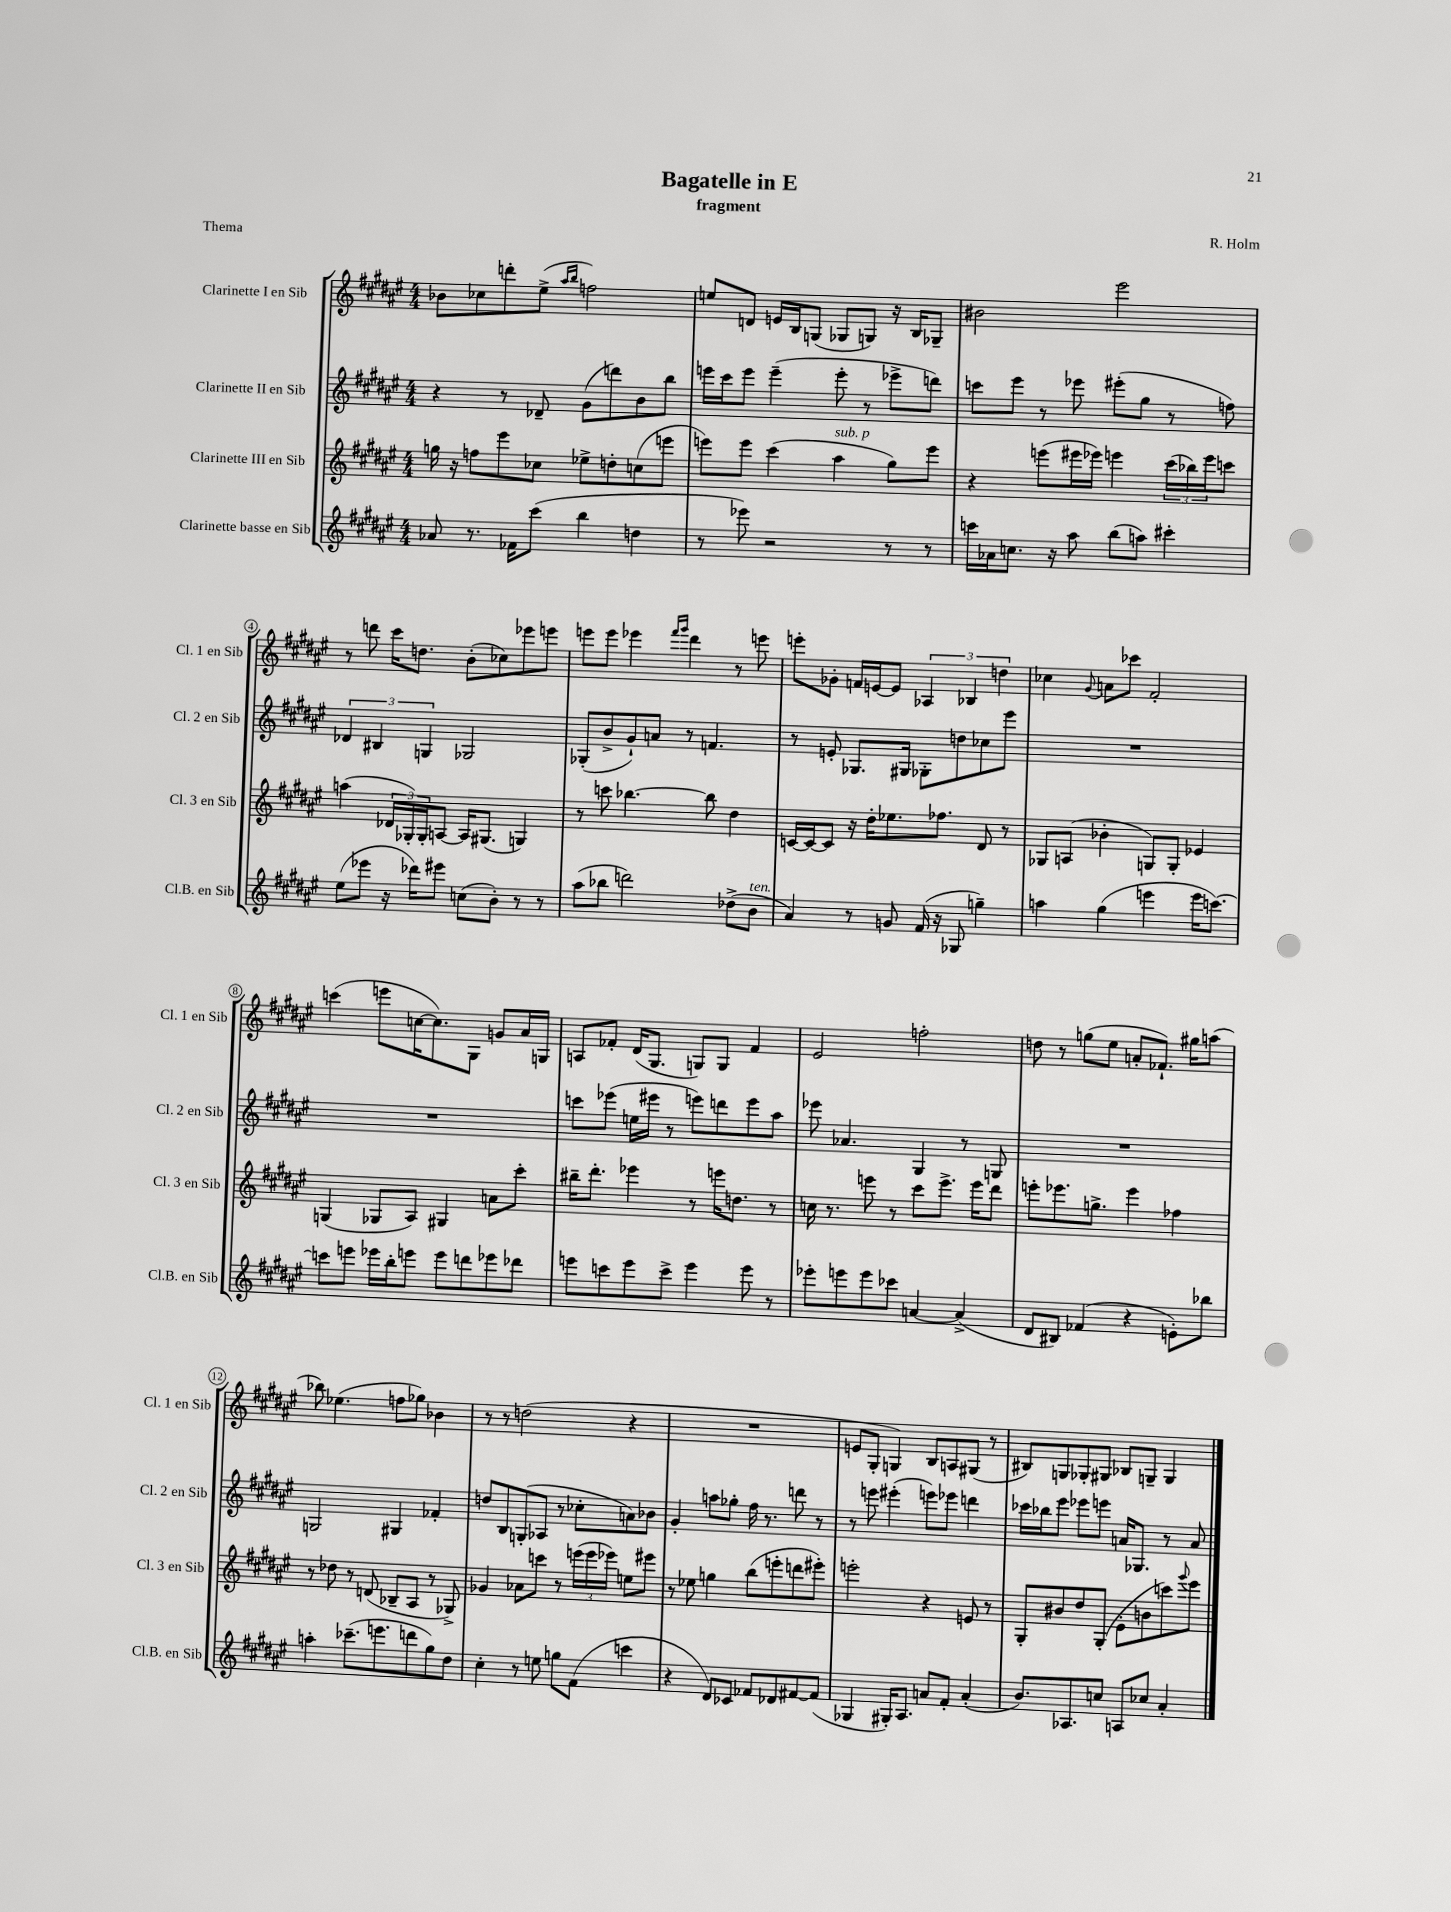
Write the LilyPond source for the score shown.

\header { title = "Bagatelle in E" composer = "R. Holm" subtitle = "fragment" piece = "Thema" }
<<
\new StaffGroup <<
\new Staff = "s0" \with { instrumentName = "Clarinette I en Sib" shortInstrumentName = "Cl. 1 en Sib" } {
    \clef treble \key fis \major \numericTimeSignature \time 4/4
    bes'8 ces''8 d'''8-. eis''8->( \grace { ais''16 b''16 } f''2) |
    e''8 d'8 e'16 b16 g8( ges8 g8) r16 b16 ges8-- |
    bis'2 eis'''2 |
    r8 d'''8 cis'''16 d''8. b'8-.( ces''8) ees'''8 e'''8 |
    e'''8 e'''8 ees'''4 \grace { fis'''16 gis'''16 } dis'''4 r8 e'''8 |
    e'''8-. ges'8-. f'16 e'16~ e'8 \tuplet 3/2 { aes4 bes4 d''4 } |
    ces''4 \appoggiatura { gis'8 } a'8 ces'''8 fis'2-. |
    c'''4( e'''8 c''16~ c''8.) gis8 g'8 ais'16 g16 |
    a8 fes'8-. dis'16( gis8. g8) g8 fes'4 |
    eis'2 f''2-. |
    d''8 r8 g''8( eis''8 a'8-. fes'8.-!) gis''16 a''8( |
    bes''8) ees''4.( f''8 ges''8) bes'4 |
    r8 r8 d''2( r4 |
    R1 |
    e'8 gis8-. g4) b8 a8 gis8( r8 |
    bis8) g8 ges8-. gis8 bes8 g8-- g4 \bar "|." |
}
\new Staff = "s1" \with { instrumentName = "Clarinette II en Sib" shortInstrumentName = "Cl. 2 en Sib" } {
    \clef treble \key fis \major \numericTimeSignature \time 4/4
    r4 r8 des'8-- gis'8( d'''8) b'8 b''8 |
    e'''16 cis'''16 e'''8 e'''4--( e'''8-. r8 ees'''8-> d'''8) |
    c'''8 eis'''8 r8 ees'''8 eis'''8-.( gis''8 r8 f''8) |
    \tuplet 3/2 { des'4 bis4 g4 } ges2 |
    ges8-.( b'8-> gis'8-!) a'8 r8 f'4. |
    r8 e'8-. ges8. gis16 ges8-. d''8 ces''8 eis'''8 |
    R1 |
    R1 |
    c'''8 ees'''8( e''16 eis'''16 r8 e'''8) d'''8 e'''8 ais''8 |
    ees'''8 aes'4. gis4 r8 g8 |
    R1 |
    g2 gis4 fes'4-. |
    d''8 b8 g8-.( aes8 r8 ces''8-. a'8) bes'8 |
    gis'4-. a''8 ges''8-. fis''16 r8. d'''8 r8 |
    r8 e'''8 eis'''4-.( e'''8) ees'''8 d'''4 |
    ces'''16 bes''16 eis'''8 ees'''8 e'''8 a'16 ges8. r8 a'8 \bar "|." |
}
\new Staff = "s2" \with { instrumentName = "Clarinette III en Sib" shortInstrumentName = "Cl. 3 en Sib" } {
    \clef treble \key fis \major \numericTimeSignature \time 4/4
    g''16 r16 f''8 eis'''8 ces''8 ees''8-> d''8-. c''8( e'''8 |
    e'''8) e'''8 cis'''4( ais''4^\markup { \italic "sub. p" } gis''8) e'''8 |
    r4 e'''8( eis'''16 ees'''16) e'''4 \tuplet 3/2 { cis'''16( bes''16) e'''16 } c'''8 |
    a''4( \tuplet 3/2 { des'16 ges16-.) ges16-. } a8~ a16 gis8.( g4) |
    r8 c'''8 bes''4.~ bes''8 dis''4 |
    c'16~ c'16~ c'8 r16 dis''16-. ees''8. fes''8. dis'8 r8 |
    ges8 a8( bes'4-. g8) g8-. ees'4 |
    g4( ges8 ais8) gis4 a'8 cis'''8-. |
    bis''16-- dis'''8.-. ees'''4 r8 e'''16 d''8. r8 |
    c''16 r8. e'''8 r8 cis'''8 e'''8.-> e'''16 dis'''8 |
    e'''8-. ees'''8. g''8.-> ees'''4 fes''4 |
    r8 des''8 r8 d'8( bes8-- ais8 r8 ges8->) |
    ges'4 aes'8 c'''8 r8 \tuplet 3/2 { e'''16( e'''16 ees'''16) } e''8 eis'''8 |
    r8 ees''8 g''4 b''8( e'''8-. d'''8 eis'''8-.) |
    e'''2-. r4 e'8 r8 |
    gis8-. bis'8 dis''8 gis8-.( eis'8-. b'8 c'''8) \appoggiatura { gis'''8 } eis'''8 \bar "|." |
}
\new Staff = "s3" \with { instrumentName = "Clarinette basse en Sib" shortInstrumentName = "Cl.B. en Sib" } {
    \clef treble \key fis \major \numericTimeSignature \time 4/4
    aes'8 r8. fes'16 cis'''8( b''4 d''4 |
    r8 ees'''8) r2 r8 r8 |
    c'''16 aes'16 c''8. r16 ais''8 b''8( a''8) cis'''4-. |
    eis''8( ees'''8 r16 des'''16) eis'''8 c''8( b'8-.) r8 r8 |
    ais''8( bes''8 d'''2) des''8->( b'8^\markup { \italic "ten." } |
    ais'4) r8 g'8 fis'16( r16 ges8 g''4--) |
    a''4 gis''4( e'''4 e'''16 c'''8.~) |
    c'''8 e'''8 ees'''16 b''16-. e'''8 e'''8 d'''8 ees'''8 des'''8 |
    e'''8 c'''8 e'''8 c'''8-> e'''4 e'''8 r8 |
    ees'''8-. e'''8 e'''8 ces'''8 a'4~ a'4->( |
    dis'8 bis8) fes'4( r4 e'8-.) bes''8 |
    a''4-. ces'''8.--( e'''8. d'''8 gis''8) dis''8 |
    cis''4-. r8 e''8 g''8 fis'8( c'''4 |
    r4 dis'8) ces'8 fes'8 des'8 fis'8~ fis'8( |
    ges4 gis16-.) ais8. a'8 fis'8-. a'4-.( |
    b'8.) aes8. c''8 a8 ces''8 ais'4-. \bar "|." |
}
>>
>>
\layout { \context { \Score \override BarNumber.stencil = #(make-stencil-circler 0.1 0.3 ly:text-interface::print) } }
